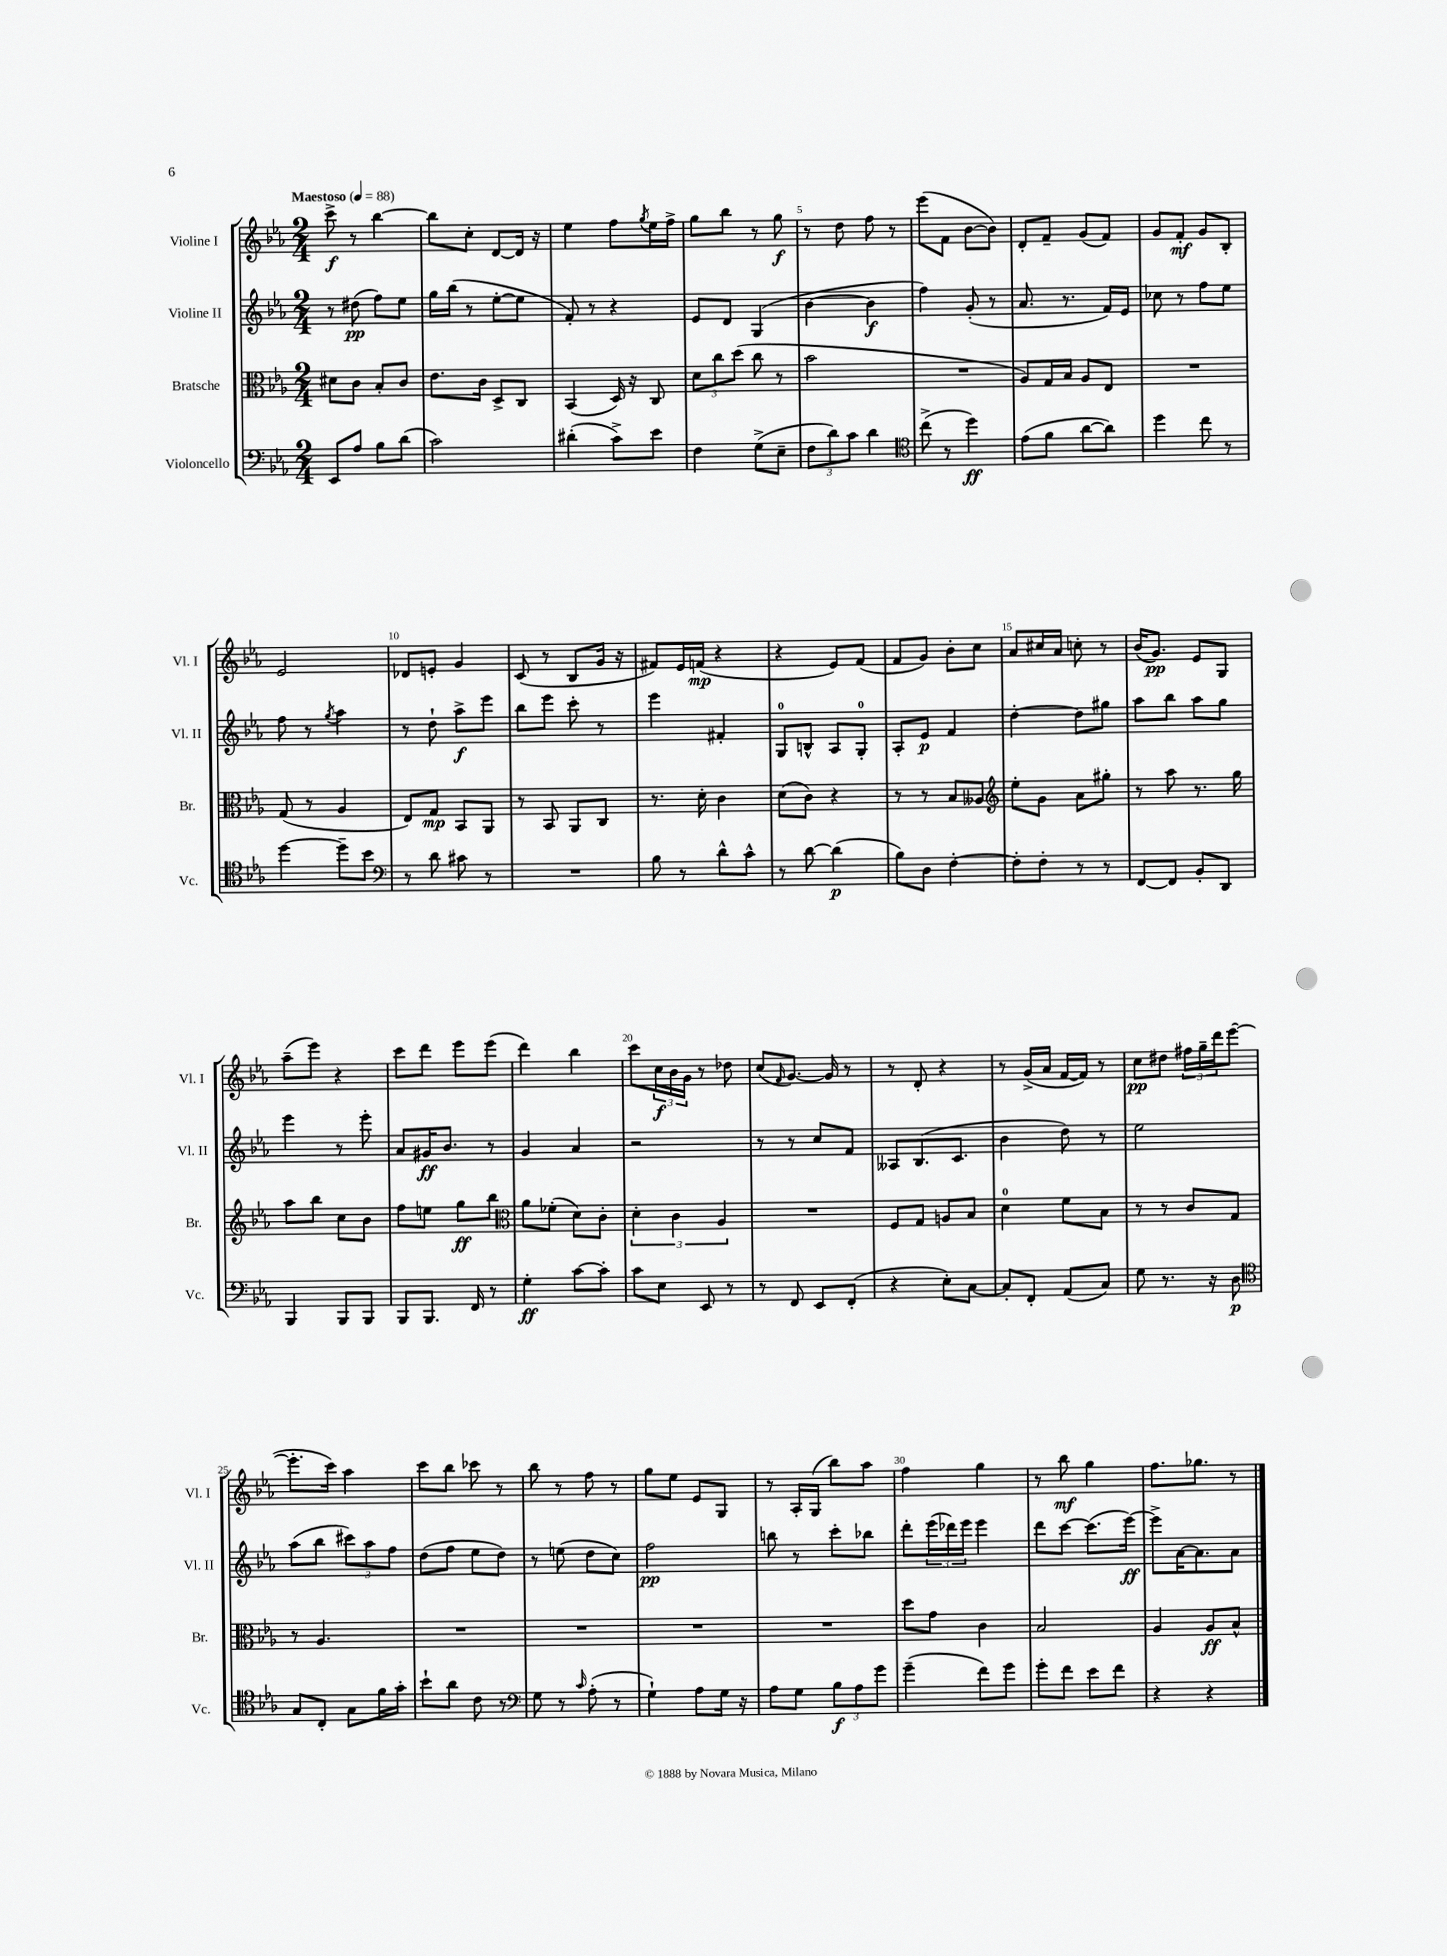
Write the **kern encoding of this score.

**kern	**dynam	**kern	**dynam	**kern	**dynam	**kern	**dynam
*part4	*part4	*part3	*part3	*part2	*part2	*part1	*part1
*staff4	*staff4	*staff3	*staff3	*staff2	*staff2	*staff1	*staff1
*I"Violoncello	*	*I"Bratsche	*	*I"Violine II	*	*I"Violine I	*
*I'Vc.	*	*I'Br.	*	*I'Vl. II	*	*I'Vl. I	*
*clefF4	*	*clefC3	*	*clefG2	*	*clefG2	*
*k[b-e-a-]	*	*k[b-e-a-]	*	*k[b-e-a-]	*	*k[b-e-a-]	*
*M2/4	*	*M2/4	*	*M2/4	*	*M2/4	*
*MM88	*	*MM88	*	*MM88	*	*MM88	*
=1	=1	=1	=1	=1	=1	=1	=1
!	!	!	!	!	!	!LO:TX:a:B:t=Maestoso	!
8EE-/L	.	8d#X\L	.	8r	.	8ccc^\	f
8A-/J	.	8c\J	.	(8dd#X\	pp	8r	.
8B-\L	.	8B-'/L	.	8ff\L)	.	[4bb-\	.
(8d\J	.	8c/J	.	8ee-\J	.	.	.
=2	=2	=2	=2	=2	=2	=2	=2
2c\)	.	8.e-\L	.	16gg\LL	.	8bb-\L]	.
.	.	.	.	(16bb-\JJ	.	.	.
.	.	.	.	8r	.	8cc'\J	.
.	.	16c\Jk	.	.	.	.	.
.	.	8D^/L	.	[8ee-'\L	.	[8d/L	.
.	.	8C/J	.	8ee-\J]	.	16d/Jk]	.
.	.	.	.	.	.	16r	.
=3	=3	=3	=3	=3	=3	=3	=3
(4d#X'\	.	(4BB-/	.	8f'/)	.	4ee-\	.
.	.	.	.	8r	.	.	.
8c^\L)	.	16D/)	.	4r	.	8ff\L	.
.	.	16r	.	.	.	.	.
.	.	.	.	.	.	8qgg/	.
8e-\J	.	8C/	.	.	.	16ee-\L	.
.	.	.	.	.	.	16ff^\JJ	.
=4	=4	=4	=4	=4	=4	=4	=4
4F\	.	12d\L	.	8e-/L	.	8gg\L	.
.	.	12cc\	.	.	.	.	.
.	.	.	.	8d/J	.	8bb-\J	.
.	.	(12dd\J	.	.	.	.	.
(8G^\L	.	8cc\	.	(4G/	.	8r	.
8E-~\J	.	8r	.	.	.	8gg\	f
=5	=5	=5	=5	=5	=5	=5	=5
12F\L	.	2b-\	.	[4b-\	.	8r	.
12d\)	.	.	.	.	.	.	.
.	.	.	.	.	.	8dd\	.
12c\J	.	.	.	.	.	.	.
4d\	.	.	.	4b-\]	f	8ff\	.
.	.	.	.	.	.	8r	.
=6	=6	=6	=6	=6	=6	=6	=6
*clefC4	*	*	*	*	*	*	*
(8cc^\	.	2r	.	4ff\)	.	(8eee-\L	.
8r	.	.	.	.	.	8f\J	.
4dd\)	ff	.	.	(8g'/	.	[8b-\L	.
.	.	.	.	8r	.	8b-\J])	.
=7	=7	=7	=7	=7	=7	=7	=7
(8e-\L	.	8A-/L)	.	8.a-/	.	8d'/L	.
8f\J	.	16G/L	.	.	.	8f~/J	.
.	.	16B-/JJ	.	8.r	.	.	.
[8a-\L	.	8A-/L	.	.	.	(8g/L	.
8a-\J])	.	8E-/J	.	16f/LL)	.	8f/J)	.
.	.	.	.	16e-/JJ	.	.	.
=8	=8	=8	=8	=8	=8	=8	=8
4dd\	.	2r	.	8cc-X\	.	8g/L	.
.	.	.	.	8r	.	8f'/J	mf
8cc\	.	.	.	8ff\L	.	8g/L	.
8r	.	.	.	8ee-\J	.	8B-'/J	.
!!LO:LB:g=z
=9	=9	=9	=9	=9	=9	=9	=9
[4dd\	.	(8G/	.	8ff\	.	2e-/	.
.	.	8r	.	8r	.	.	.
.	.	.	.	8qgg/	.	.	.
8dd~\L]	.	4A-/	.	4aa-\	.	.	.
8b-\J	.	.	.	.	.	.	.
=10	=10	=10	=10	=10	=10	=10	=10
*clefF4	*	*	*	*	*	*	*
8r	.	8E-/L)	.	8r	.	8d-X/L	.
8d\	.	8G/J	mp	8dd`\	.	8en'/J	.
8c#X\	.	8BB-/L	.	8aa-^\L	f	4g/	.
8r	.	8AA-/J	.	8eee-\J	.	.	.
=11	=11	=11	=11	=11	=11	=11	=11
2r	.	8r	.	8bb-\L	.	(8c/	.
.	.	8BB-/	.	8eee-\J	.	8r	.
.	.	8AA-/L	.	8ccc'\	.	8B-/L	.
.	.	8C/J	.	8r	.	16g/Jk	.
.	.	.	.	.	.	16r	.
=12	=12	=12	=12	=12	=12	=12	=12
8B-\	.	8.r	.	4eee-\	.	8f#X/L)	.
8r	.	.	.	.	.	16e-/L	.
.	.	16d'\	.	.	.	(16fn/JJ	mp
8d^^\L	.	4c\	.	4f#X'/	.	4r	.
8c^^\J	.	.	.	.	.	.	.
=13	=13	=13	=13	=13	=13	=13	=13
8r	.	(8d\L	.	8G/L	.	4r	.
[8d\	.	8c\J)	.	8Bn^^/J	.	.	.
(4d\]	p	4r	.	8A-/L	.	8e-/L)	.
.	.	.	.	8G'/J	.	(8f/J	.
=14	=14	=14	=14	=14	=14	=14	=14
8B-\L)	.	8r	.	8A-'/L	.	8f/L	.
8D\J	.	8r	.	8e-/J	p	8g/J)	.
[4F'\	.	8B-/L	.	4f/	.	8b-'\L	.
.	.	8A--X/J	.	.	.	8cc\J	.
=15	=15	=15	=15	=15	=15	=15	=15
*	*	*clefG2	*	*	*	*	*
8F'\L]	.	8ee-'\L	.	[4dd'\	.	8a-/L	.
8F'\J	.	8g\J	.	.	.	16cc#X/L	.
.	.	.	.	.	.	16a-/JJ	.
8r	.	8a-\L	.	8dd\L]	.	8ccn'\	.
8r	.	8gg#X'\J	.	8gg#X\J	.	8r	.
=16	=16	=16	=16	=16	=16	=16	=16
[8FF/L	.	8r	.	8aa-\L	.	(16b-/KL	.
.	.	.	.	.	.	8.g/J)	pp
8FF/J]	.	8aa-\	.	8bb-\J	.	.	.
8BB-'/L	.	8.r	.	8aa-\L	.	8e-/L	.
8DD/J	.	.	.	8gg\J	.	8G/J	.
.	.	16gg\	.	.	.	.	.
!!LO:LB:g=z
=17	=17	=17	=17	=17	=17	=17	=17
4BBB-/	.	8aa-\L	.	4eee-\	.	(8aa-~\L	.
.	.	8bb-\J	.	.	.	8eee-\J)	.
8BBB-/L	.	8cc\L	.	8r	.	4r	.
8BBB-/J	.	8b-\J	.	8eee-'\	.	.	.
=18	=18	=18	=18	=18	=18	=18	=18
8BBB-/L	.	8ff\L	.	8a-/L	.	8ccc\L	.
8.BBB-/J	.	8een\J	.	16g#X/K	ff	8ddd\J	.
.	.	.	.	8.b-/J	.	.	.
.	.	8gg\L	ff	.	.	8eee-\L	.
16FF/	.	.	.	.	.	.	.
8r	.	8bb-\J	.	8r	.	(8eee-\J	.
=19	=19	=19	=19	=19	=19	=19	=19
*	*	*clefC3	*	*	*	*	*
4G'\	ff	8a-\L	.	4g/	.	4ddd\)	.
.	.	(8f-X'\J	.	.	.	.	.
[8c\L	.	8d\L)	.	4a-/	.	4bb-\	.
8c'\J]	.	8c'\J	.	.	.	.	.
=20	=20	=20	=20	=20	=20	=20	=20
8c\L	.	6d'\	.	2r	.	8ccc\L	.
8E-\J	.	.	.	.	.	24cc\L	f
.	.	6c\	.	.	.	24b-\	.
.	.	.	.	.	.	24g\JJ	.
8EE-/	.	.	.	.	.	8r	.
.	.	6A-/	.	.	.	.	.
8r	.	.	.	.	.	8dd-X\	.
=21	=21	=21	=21	=21	=21	=21	=21
8r	.	2r	.	8r	.	(8cc/L	.
.	.	.	.	.	.	16qqf/	.
8FF/	.	.	.	8r	.	[8.g/J)	.
8EE-/L	.	.	.	8cc/L	.	.	.
.	.	.	.	.	.	16g/]	.
(8FF'/J	.	.	.	8f/J	.	8r	.
=22	=22	=22	=22	=22	=22	=22	=22
4r	.	8F/L	.	8A--X/L	.	8r	.
.	.	8G/J	.	(8.B-/	.	8d'/	.
8E-'\L)	.	8An/L	.	.	.	4r	.
.	.	.	.	8.c/J	.	.	.
[8C\J	.	8B-/J	.	.	.	.	.
=23	=23	=23	=23	=23	=23	=23	=23
8C'/L]	.	4d\	.	4b-\	.	8r	.
8FF'/J	.	.	.	.	.	(16g^/LL	.
.	.	.	.	.	.	16a-/JJ	.
(8AA-/L	.	8f\L	.	8dd\)	.	[16f/LL	.
.	.	.	.	.	.	16f/JJ])	.
8C/J)	.	8B-\J	.	8r	.	8r	.
=24	=24	=24	=24	=24	=24	=24	=24
8G\	.	8r	.	2ee-\	.	8cc\L	pp
8.r	.	8r	.	.	.	8dd#X\J	.
.	.	8c/L	.	.	.	24ff#X\LL	.
.	.	.	.	.	.	24gg~\	.
16r	.	.	.	.	.	.	.
.	.	.	.	.	.	24ddd\J	.
8D\	p	8G/J	.	.	.	([8eee-\J	.
!!LO:LB:g=z
=25	=25	=25	=25	=25	=25	=25	=25
*clefC4	*	*	*	*	*	*	*
8G/L	.	8r	.	(8aa-\L	.	8.eee-'\L]	.
8C'/J	.	4.A-/	.	8bb-\J	.	.	.
.	.	.	.	.	.	16ccc\Jk)	.
8G\L	.	.	.	12ccc#X\L)	.	4aa-\	.
.	.	.	.	12aa-\	.	.	.
16f\L	.	.	.	.	.	.	.
.	.	.	.	12ff\J	.	.	.
16g'\JJ	.	.	.	.	.	.	.
=26	=26	=26	=26	=26	=26	=26	=26
8b-`\L	.	2r	.	(8dd\L	.	8ccc\L	.
8a-\J	.	.	.	8ff\J	.	8bb-\J	.
8c\	.	.	.	8ee-\L	.	8ccc-X\	.
8r	.	.	.	8dd\J)	.	8r	.
=27	=27	=27	=27	=27	=27	=27	=27
*clefF4	*	*	*	*	*	*	*
8G\	.	2r	.	8r	.	8bb-\	.
8r	.	.	.	(8een\	.	8r	.
16qqc/	.	.	.	.	.	.	.
(8A-'\	.	.	.	8dd\L	.	8ff\	.
8r	.	.	.	8cc\J)	.	8r	.
=28	=28	=28	=28	=28	=28	=28	=28
4G`\)	.	2r	.	2ff\	pp	8gg\L	.
.	.	.	.	.	.	8ee-\J	.
8A-\L	.	.	.	.	.	8e-/L	.
16G\Jk	.	.	.	.	.	8G/J	.
16r	.	.	.	.	.	.	.
=29	=29	=29	=29	=29	=29	=29	=29
8A-\L	.	2r	.	8bbn\	.	8r	.
8G\J	.	.	.	8r	.	16A-'/LL	.
.	.	.	.	.	.	(16G/JJ	.
12B-\L	f	.	.	8ccc'\L	.	8bb-\L)	.
12A-\	.	.	.	.	.	.	.
.	.	.	.	8bb-X\J	.	8aa-\J	.
12g\J	.	.	.	.	.	.	.
=30	=30	=30	=30	=30	=30	=30	=30
(4g~\	.	8dd\L	.	8ddd'\L	.	4ff\	.
.	.	8g\J	.	(24eee-\L	.	.	.
.	.	.	.	24ddd-X\)	.	.	.
.	.	.	.	24eee-\JJ	.	.	.
8f\L)	.	4c\	.	4eee-\	.	4gg\	.
8g\J	.	.	.	.	.	.	.
=31	=31	=31	=31	=31	=31	=31	=31
8g'\L	.	2B-/	.	8ddd\L	.	8r	.
8f\J	.	.	.	[8ccc\J	.	8bb-\	mf
8e-\L	.	.	.	(8.ccc\L]	.	4gg\	.
8f\J	.	.	.	.	.	.	.
.	.	.	.	[16eee-\Jk)	ff	.	.
=32	=32	=32	=32	=32	=32	=32	=32
4r	.	4A-/	.	8eee-^\L]	.	8.ff\L	.
.	.	.	.	[16a-\K	.	.	.
.	.	.	.	8.a-\]	.	8.gg-X\J	.
4r	.	8A-/L	ff	.	.	.	.
.	.	8B-^^/J	.	8a-\J	.	8r	.
==	==	==	==	==	==	==	==
*-	*-	*-	*-	*-	*-	*-	*-
